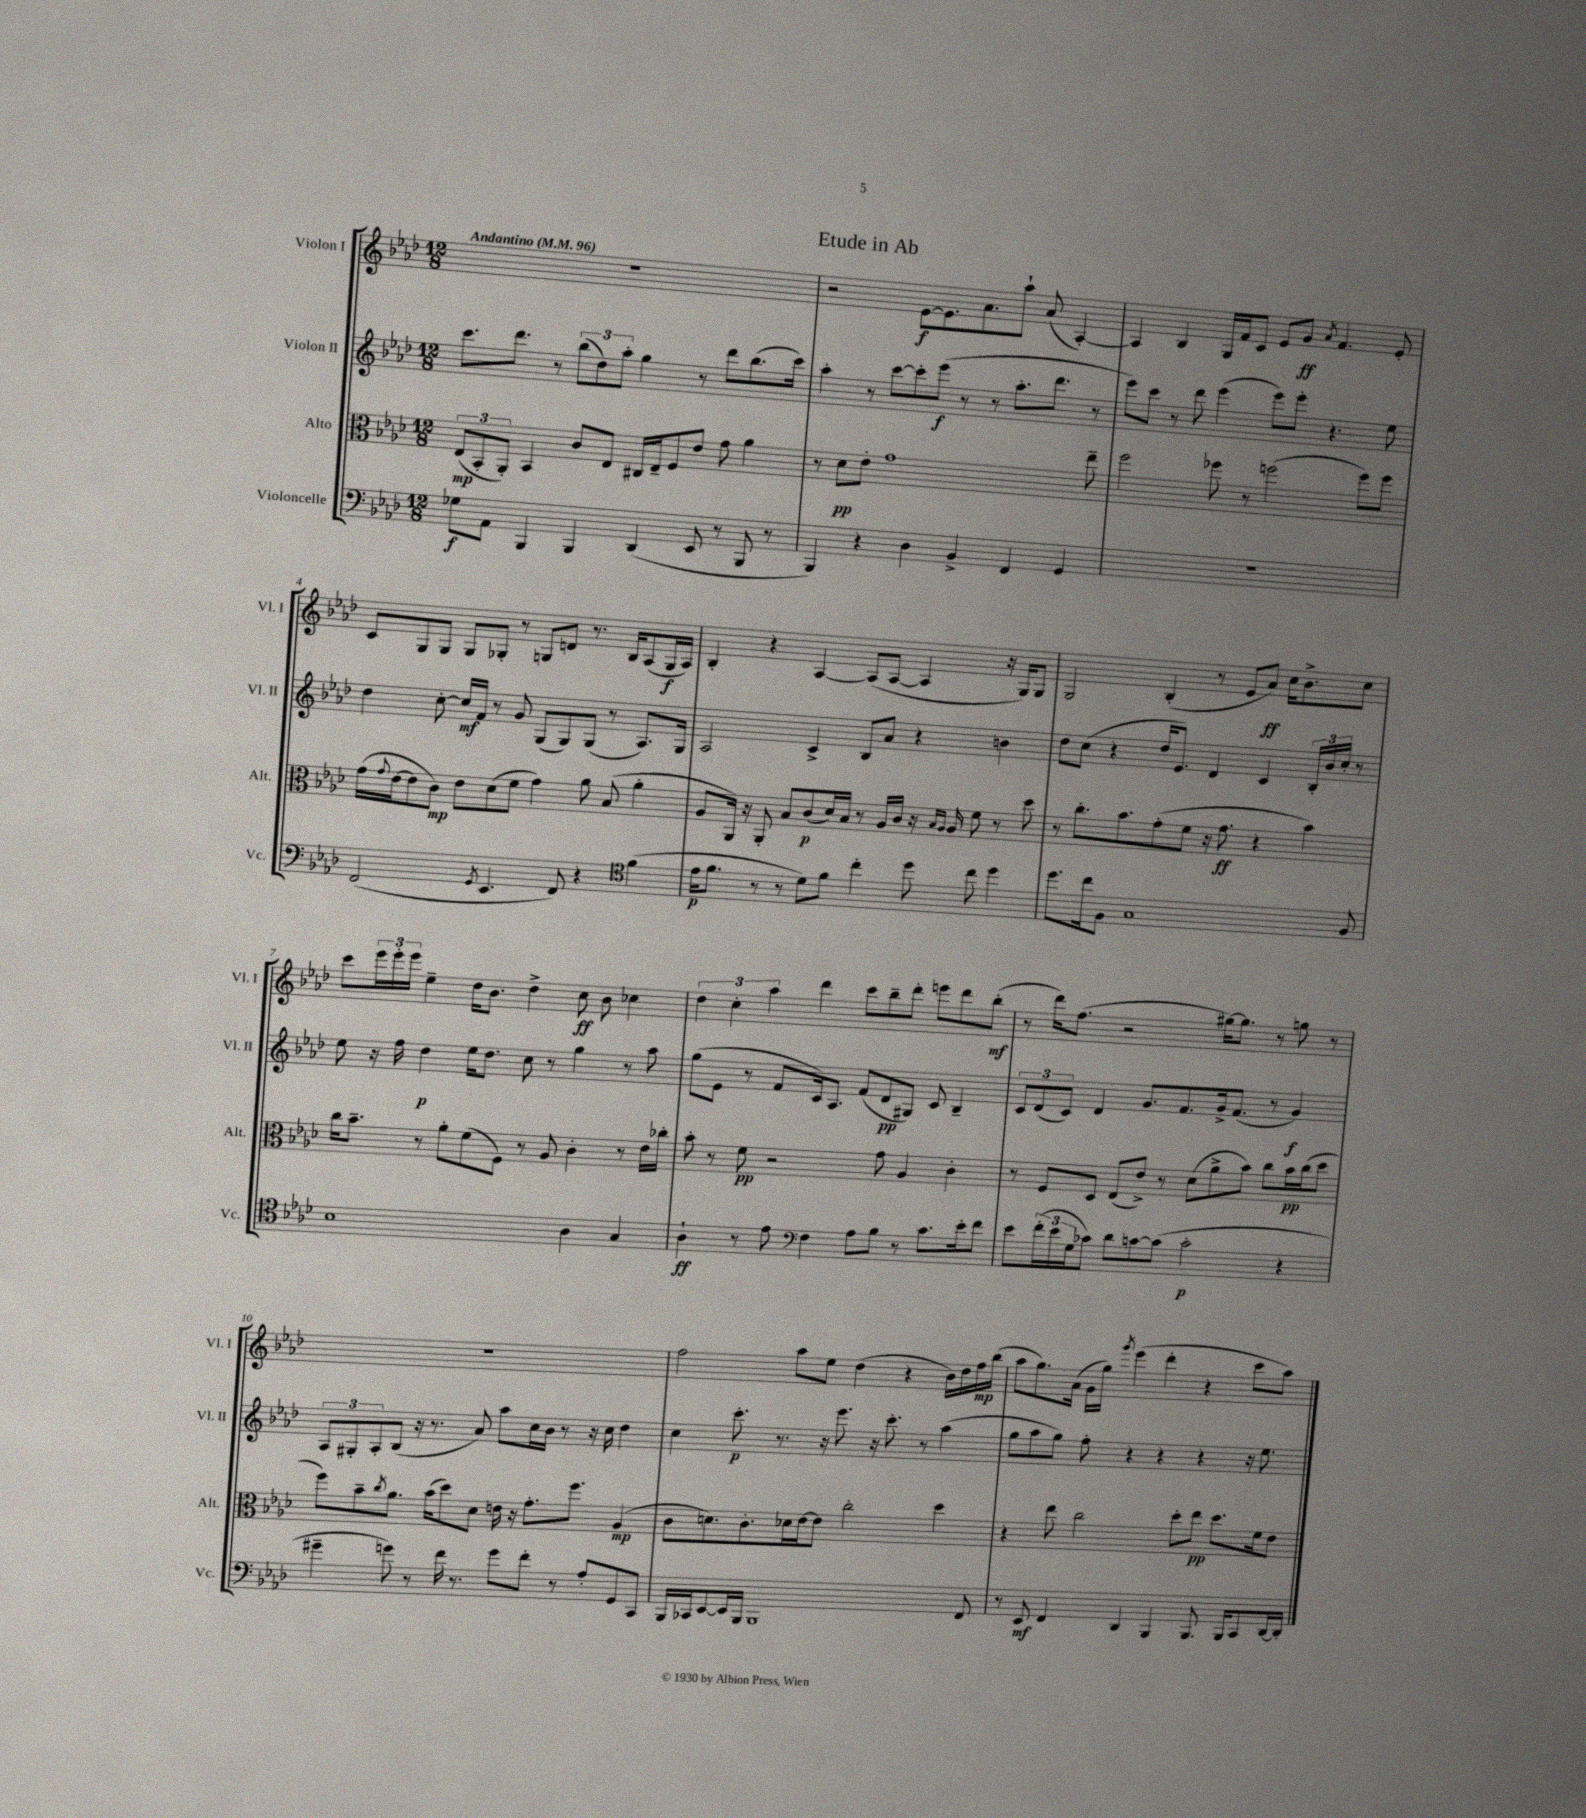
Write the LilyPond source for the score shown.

\header { title = "Etude in Ab" }
<<
\new StaffGroup <<
\new Staff = "s0" \with { instrumentName = "Violon I" shortInstrumentName = "Vl. I" } {
    \clef treble \key aes \major \numericTimeSignature \time 12/8 \tempo "Andantino" 4 = 96
    R1. |
    r2 ees'8~\f ees'8. aes'8. aes''8-! aes'8( aes4~-.) |
    aes4 bes4 g16 f'16 c'8 ees'8 g'8\ff \acciaccatura { aes'8 } f'4. ees'8-. |
    c'8 g8 g8 g8 ges8-. r8 g8 d'8 r8. bes16 aes8( g16\f aes16) |
    bes4-. r4 aes4~ aes8( aes8~ aes4 r16 g16) g8 |
    g2 bes4-.( r8 ees'8 aes'8\ff) c''16 bes'8.-> c''8 |
    c'''8 \tuplet 3/2 { ees'''16 ees'''16-. ees'''16 } ees''4-- des''16 bes'8. des''4-> c''8\ff bes'8 ces''4 |
    \tuplet 3/2 { des''4 c''4-. aes''4 } des'''4 c'''8 bes''8-- des'''8-. e'''8 des'''8 bes''8-.\mf( |
    r8 des'''16) f''8.( r2 gis''16~) gis''8. r8 g''8 r8 |
    R1. |
    f''2 aes''8 ees''8 des''4( r4 bes'16) des''16 f''16\mp bes''16( |
    aes''8 g''8.) aes'16( g'16 g''16) \acciaccatura { g'''8 } ees'''4( des'''4-. r4 c'''8 aes''8) \bar "|." |
}
\new Staff = "s1" \with { instrumentName = "Violon II" shortInstrumentName = "Vl. II" } {
    \clef treble \key aes \major \numericTimeSignature \time 12/8
    c'''8. des'''8. r8 \tuplet 3/2 { bes''8( des''8) aes''8-. } g''4 r8 des'''8 bes''8.( c'''16) |
    aes''4-. r8 c'''8~ c'''8-. ees'''8\f( r8 r8 aes''8.-. des'''8. r8 |
    ees'''8) c'''8 r8 des'''8 ees'''4( ees'''8) ees'''8-. r4. ees''8 |
    des''4 c''8~-. c''16\mf f'16 r8 g'8 g8( g8) g8( r8 aes8.) g16 |
    aes2 c'4-> bes8 aes'8 r4 b'4 |
    des''8 c''8( r4 des''16 ees'8.) des'4 c'4 \tuplet 3/2 { bes16-. bes'16 c''16-. } r8 |
    ees''8 r16 f''16 des''4\p ees''16 des''8. c''8 r8 g''4 r8 aes''8 |
    g''8( ees'8 r8 f'8 c'16) aes8. f'8( des'8\pp gis8) c'8 bes4-- |
    \tuplet 3/2 { c'8 des'8( c'8) } des'4 g'8. f'8. g'16-> f'8.( r8 g'4\f) |
    \tuplet 3/2 { aes8 gis8-. aes8-. } bes8( r16 r8. aes'8) aes''8 c''16 bes'16 r8 r16 c''16 des''4 |
    c''4 c'''8.-.\p r8. r16 ees'''8. r16 c'''8.-. r8 aes''4( |
    g''8 aes''8 g''8) f''8-. r4 r4 r4 r16 ees''8. \bar "|." |
}
\new Staff = "s2" \with { instrumentName = "Alto" shortInstrumentName = "Alt." } {
    \clef alto \key aes \major \numericTimeSignature \time 12/8
    \tuplet 3/2 { ees8\mp( bes,8-. aes,8-.) } bes,4 c'8 ees8 cis16 ees16-- f8 ees'8 g'8 aes'4 |
    r8 des'8\pp ees'8-. g'1 ees''8-- |
    f''2 fes''8 r8 f''2( f''8) f''8 |
    g'16( \appoggiatura { g'8 } ees'16~ ees'8 c'8\mp) ees'8 des'8( f'8 g'4) aes'8 bes8( aes'4-. |
    aes8 aes,16) r16 aes,8-. bes8 c'8\p( des'16) bes16 r8 aes16 c'16 r16 \grace { bes16 aes16 } aes16 f'8 r8 des''8 |
    r8 c''8.-. bes'8. g'8-.( f'8 r16 g'8.\ff r4 bes'4) |
    c''16 bes'8.-- r8 aes'8-. f'8( f8) r8 aes8 c'4-. r8 ees'16 ces''16-. |
    bes'8-. r8 f'8\pp r2 g'8 aes4 c'4-. |
    r8 f8 des8 ees8( ees'8->) r8 des'8( aes'8-> bes'8) c''8 bes'16\pp c''16( des''8 |
    f''8) bes'8-- \acciaccatura { c''8 } aes'8. bes'16( des''8) des'8 e'16 r16 g'8.-. f''8. aes4\mp( |
    c'8 d'8.) c'8.-. des'16 ees'16~ ees'8 c''2-. des''4 |
    r4 ees''8 c''2 des''8-. ees''8\pp des''8. f'16 ees'8 \bar "|." |
}
\new Staff = "s3" \with { instrumentName = "Violoncelle" shortInstrumentName = "Vc." } {
    \clef bass \key aes \major \numericTimeSignature \time 12/8
    ges8\f aes,8 bes,,4 bes,,4 des,4( ees,8 r8 bes,,8 r8 |
    bes,,4) r4 des4 bes,4-> f,4 g,4 |
    R1. |
    f,2( \acciaccatura { g,8 } ees,4. f,8) r4 \clef tenor f'4( |
    ees'16\p f'8. r8 r8 des'8) f'8 c''4-. des''8 c''8 des''4 |
    des''8. c''16 f8 g1 f8 |
    bes1 aes4 g4 |
    aes4-!\ff r8 ees'8 \clef bass f4 aes8 bes8 r8 c'8. ees'16-. f'8 |
    ees'8 \tuplet 3/2 { f'16-.( ees'16 g16 } ces'8) des'8 c'8~ c'8( c'2-.\p r4 |
    gis'4-- g'8) r8 f'16 r8. g'8 f'8-. r8 aes8-. g,8 c,8 |
    bes,,16 ces,16 ees,8~ ees,16 bes,,16 bes,,1 f,8 |
    r8 ees,8\mf f,4 des,4 bes,,4 bes,,8. bes,,16 c,8 des,16~ des,16-. \bar "|." |
}
>>
>>
